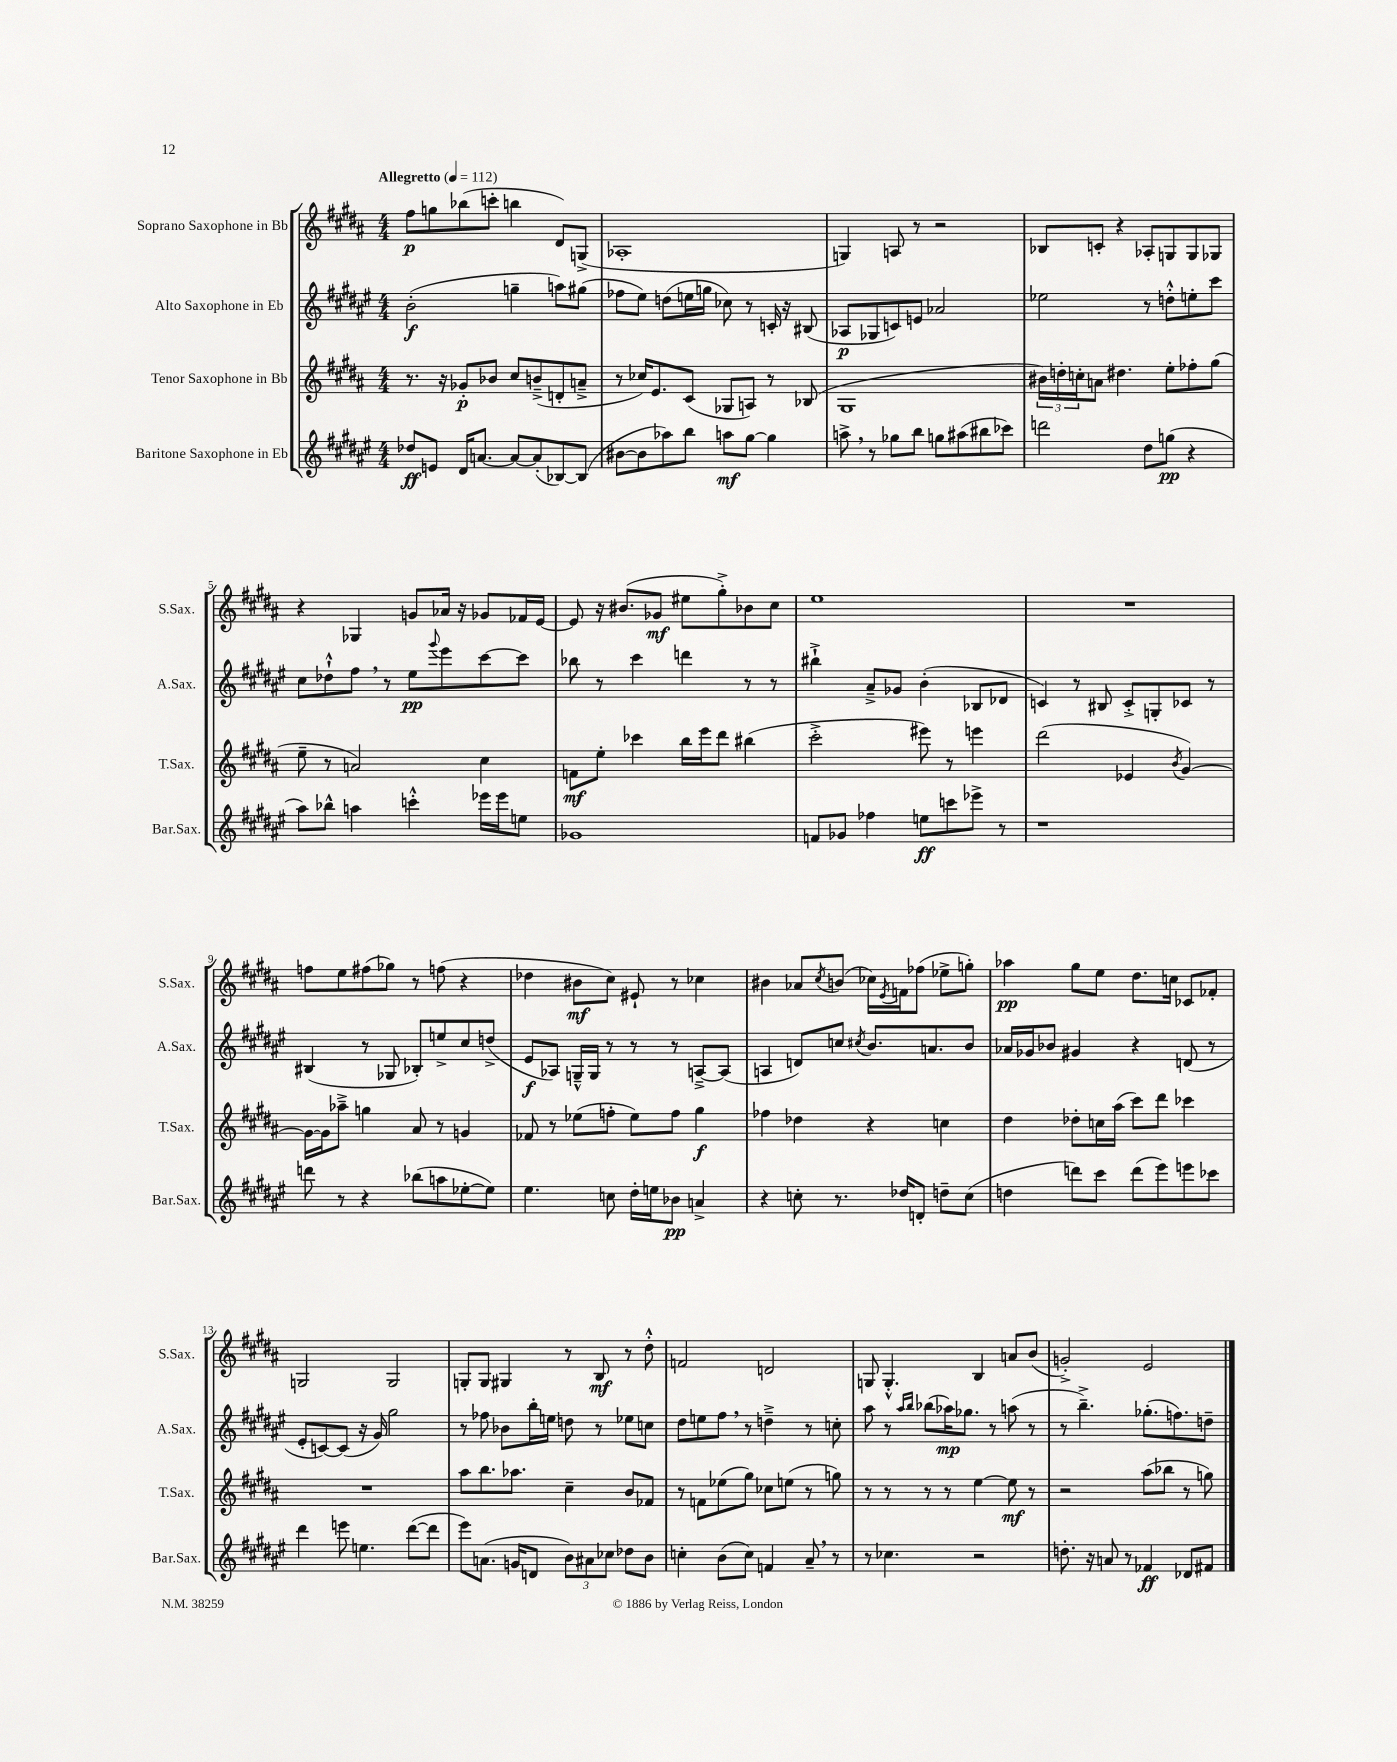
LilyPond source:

<<
\new StaffGroup <<
\new Staff = "s0" \with { instrumentName = "Soprano Saxophone in Bb" shortInstrumentName = "S.Sax." } {
    \clef treble \key b \major \numericTimeSignature \time 4/4 \tempo "Allegretto" 4 = 112
    fis''8\p g''8 bes''8( c'''8-. b''4 dis'8) g8->( |
    aes1-. |
    g4) a8 r8 r2 |
    bes8 c'8-. r4 aes8-. g8 g8 ges8 |
    r4 ges4 g'8 aes'16 r16 ges'8 fes'16 e'16~ |
    e'8 r16 bis'8.( ges'8\mf eis''8 gis''8-.->) bes'8 cis''8 |
    e''1 |
    R1 |
    f''8 e''8 fis''8( ges''8) r8 f''8( r4 |
    des''4 bis'8\mf cis''8) eis'8-! r8 ces''4 |
    bis'4 aes'8 \acciaccatura { cis''8 } b'8( ces''16) \acciaccatura { e'8 } f'16 fes''8( ees''8-> g''8-.) |
    aes''4\pp gis''8 e''8 dis''8. c''16 ces'8 fes'8-. |
    g2 g2 |
    g8-. g8 gis4 r8 b8\mf r8 dis''8-.-^ |
    f'2 d'2 |
    g8 g4.-.-^ b4 a'8 b'8( |
    g'2-.->) e'2 \bar "|." |
}
\new Staff = "s1" \with { instrumentName = "Alto Saxophone in Eb" shortInstrumentName = "A.Sax." } {
    \clef treble \key fis \major \numericTimeSignature \time 4/4
    b'2-.\f( g''4-- a''8) gis''8( |
    fes''8 eis''8) d''8( e''16 g''16 ces''8) r8 c'16-. r16 bis8( |
    aes8\p ges8 c'8) e'8 aes'2 |
    ees''2 r8 d''8-.-^ e''8-. cis'''8 |
    cis''8 des''8-!-^ fis''8 \breathe r8 eis''8\pp \appoggiatura { gis'''8 } eis'''8 cis'''8~ cis'''8 |
    bes''8 r8 cis'''4 d'''4 r8 r8 |
    bis''4-!-> ais'8---> ges'8 b'4-.( bes8 des'8 |
    c'4) r8 bis8 c'8-.-> g8-. ces'8 r8 |
    bis4( r8 ges8 bes8-.) e''8-> cis''8 d''8->( |
    eis'8\f aes8) g16---^ g16 r8 r8 r8 a8~---> a8( |
    a4 d'8) c''8 \acciaccatura { cis''8 } b'8. a'8. b'8 |
    aes'16 ges'16 bes'8 gis'4 r4 d'8( r8 |
    eis'8-. c'8~) c'8( r16 gis'16) gis''2 |
    r8 fes''8 bes'8 b''16-. e''16 d''8 r8 ees''8 c''8 |
    dis''8 e''8 fis''8 \breathe r8 d''4---> r8 c''8-. |
    ais''8 r8 \grace { ais''16 b''16 } bes''8( aes''16\mp) ges''8. r8 a''8( r8 |
    r8 b''4.--->) ges''8.-.( f''8.) d''8-- \bar "|." |
}
\new Staff = "s2" \with { instrumentName = "Tenor Saxophone in Bb" shortInstrumentName = "T.Sax." } {
    \clef treble \key b \major \numericTimeSignature \time 4/4
    r8. r16 ges'8-.\p bes'8 cis''8 b'8--->( d'8-. a'8---> |
    r8 ces''16) e'8. cis'8( ges8 a8) r8 bes8( |
    gis1 |
    \tuplet 3/2 { bis'16) d''16-. c''16-. } a'8 dis''4. e''8-. fes''8-. gis''8( |
    e''8-- r8 a'2) cis''4 |
    f'8\mf e''8-. ces'''4 b''16 e'''16 dis'''8 bis''4( |
    cis'''2-.-> eis'''8) r8 e'''4 |
    dis'''2( ees'4 \acciaccatura { b'8 } gis'4~) |
    gis'16~ gis'16 aes''8---> g''4 ais'8 r8 g'4 |
    fes'8 r8 ees''8( f''8-. ees''8) f''8 gis''4\f |
    fes''4 des''4 r4 c''4 |
    dis''4 des''8-. c''16 ais''16( cis'''8) dis'''8 ces'''4 |
    R1 |
    ais''8 b''8. aes''8. cis''4-- b'8 fes'8 |
    r8 f'8 ees''8( gis''8) ces''8 e''8( r8 g''8) |
    r8 r8 r8 r8 e''4~ e''8\mf r8 |
    r2 ais''8( bes''8 r8 g''8) \bar "|." |
}
\new Staff = "s3" \with { instrumentName = "Baritone Saxophone in Eb" shortInstrumentName = "Bar.Sax." } {
    \clef treble \key fis \major \numericTimeSignature \time 4/4
    des''8\ff e'8 dis'16 a'8.~ a'8~ a'8-.( bes8~) bes8( |
    bis'8~ bis'8 aes''8) b''8 a''8\mf gis''8~ gis''4 |
    a''8-> \breathe r8 ges''8 b''8 g''8 ais''8( bis''8 ces'''8) |
    d'''2 dis''8 g''8\pp( r4 |
    ais''8) bes''8-^ a''4 c'''4-.-^ ees'''16 ees'''16 e''8 |
    ges'1 |
    f'8 ges'8 fes''4 e''8\ff c'''8 ees'''8-> r8 |
    r1 |
    d'''8 r8 r4 bes''8( a''8 ees''8~-. ees''8) |
    eis''4. c''8 dis''16-. e''16 bes'8\pp a'4-> |
    r4 c''8-. r8. des''16 d'8-. d''8-- c''8( |
    d''4 d'''8) cis'''8 d'''8( eis'''8) e'''8 ces'''8 |
    dis'''4 e'''8 e''4. dis'''8~( dis'''8 |
    eis'''8) a'8.( g'16 d'8 \tuplet 3/2 { b'8) ais'8 ces''8 } des''8 b'8 |
    c''4-. b'8( c''8) f'4 ais'8-- \breathe r8 |
    r8 ces''4. r2 |
    d''8.-. r16 a'8 r8 fes'4\ff des'8 fis'8 \bar "|." |
}
>>
>>
